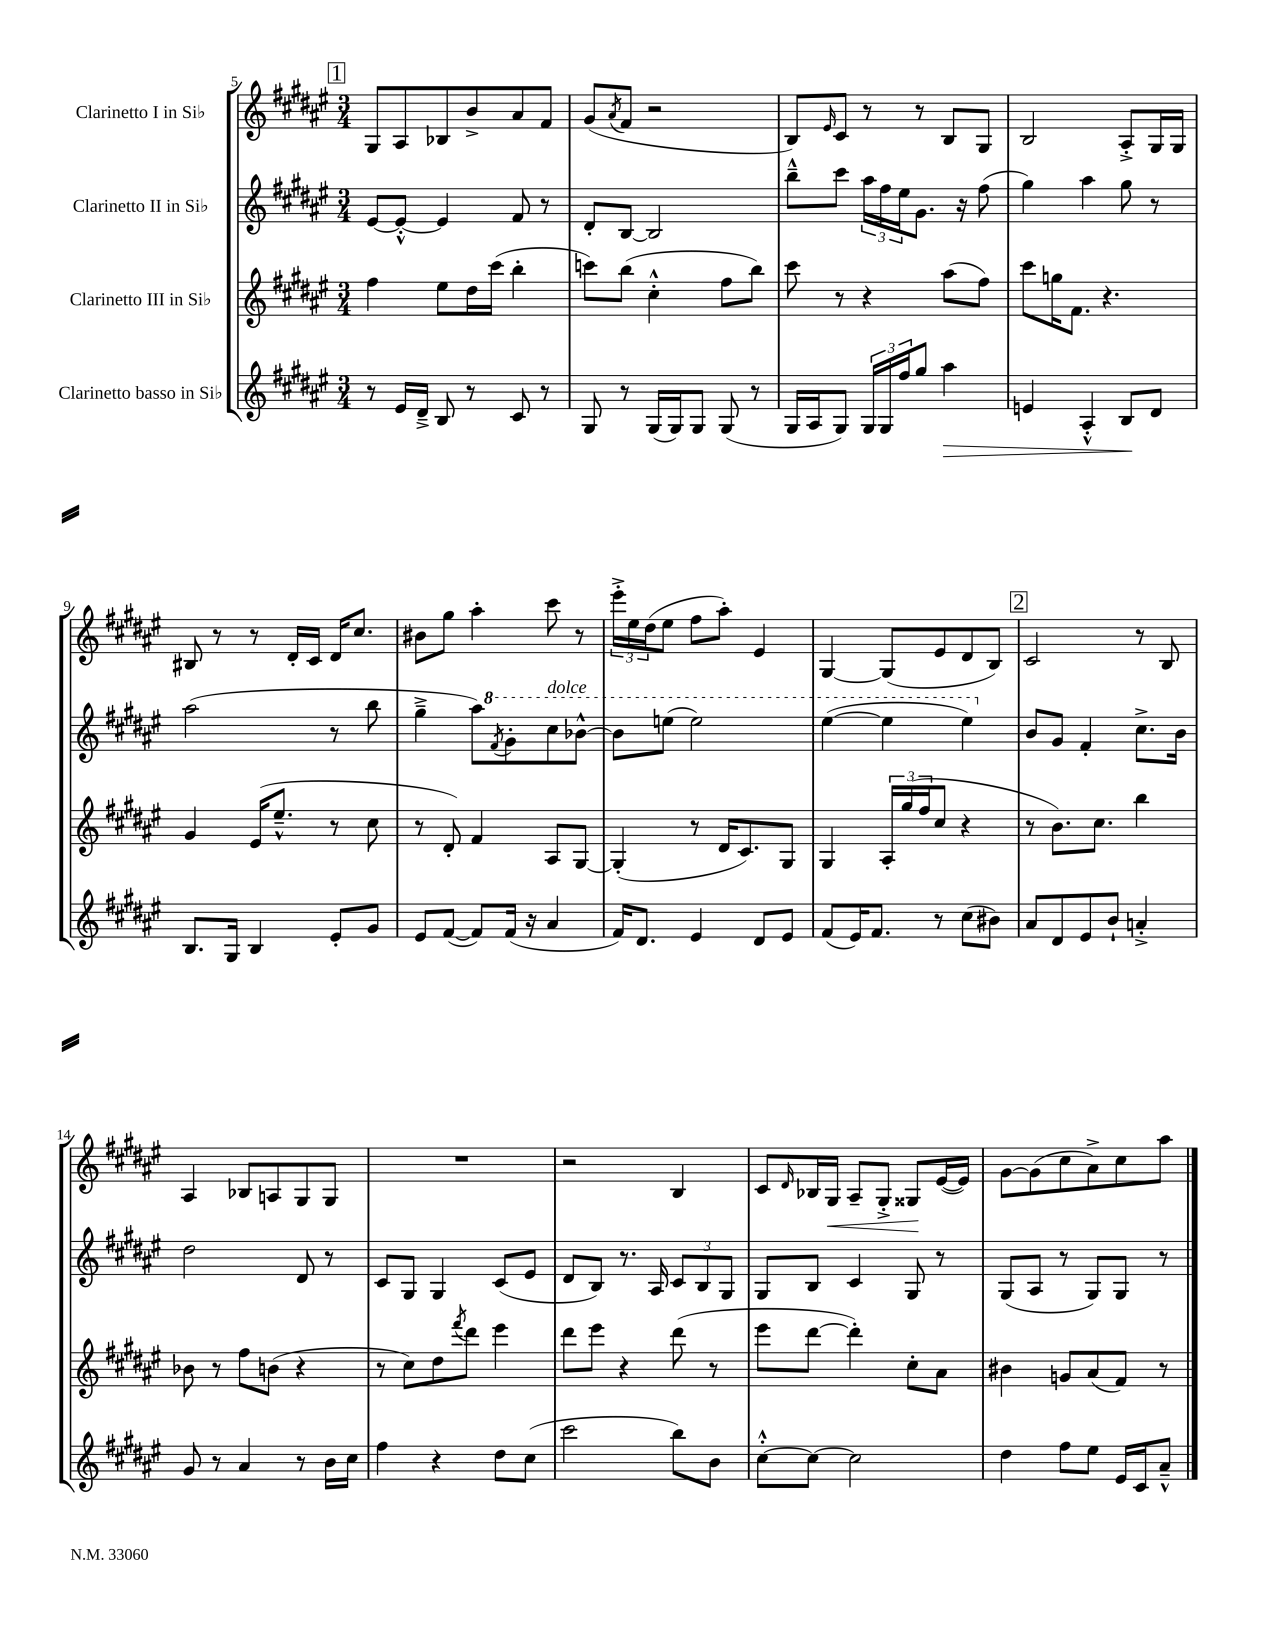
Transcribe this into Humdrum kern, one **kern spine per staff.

**kern	**kern	**kern	**kern
*staff4	*staff3	*staff2	*staff1
*clefG2	*clefG2	*clefG2	*clefG2
*k[f#c#g#d#a#e#]	*k[f#c#g#d#a#e#]	*k[f#c#g#d#a#e#]	*k[f#c#g#d#a#e#]
*M3/4	*M3/4	*M3/4	*M3/4
8r	4ff#	[8e#	8G#
16e#	.	8e#'^^_	8A#
16d#~^	.	.	.
8B	8ee#	4e#]	8B-
8r	16dd#	.	8b^
.	(16ccc#	.	.
8c#	4bb'	8f#	8a#
8r	.	8r	8f#
=	=	=	=
8G#	8ccc)	8d#'	(8g#
.	.	.	8qa#
8r	(8bb	[8B	8f#
(16G#	4cc#'^^	2B]	2r
16G#)	.	.	.
8G#	.	.	.
(8G#	8ff#	.	.
8r	8bb)	.	.
=	=	=	=
16G#	8ccc#	8bb~^^	8B)
16A#	.	.	.
.	.	.	16qqe#
8G#)	8r	8ccc#	8c#
24G#	4r	24aa#	8r
24G#	.	24ff#	.
24ff#	.	24ee#	.
8gg#	.	8.g#	8r
4aa#	(8aa#	.	8B
.	.	16r	.
.	8ff#)	(8ff#	8G#
=	=	=	=
4e	8ccc#	4gg#)	2B
.	16gg	.	.
.	8.f#	.	.
4A#'^^	.	4aa#	.
.	4.r	.	.
8B	.	8gg#	8A#'^
8d#	.	8r	16G#
.	.	.	16G#
=	=	=	=
8.B	4g#	(2aa#	8B#
.	.	.	8r
16G#	.	.	.
4B	(16e#	.	8r
.	8.ee#~^^	.	.
.	.	.	16d#'
.	.	.	16c#
8e#'	8r	8r	16d#
.	.	.	8.cc#
8g#	8cc#	8bb	.
=	=	=	=
8e#	8r	4gg#~^	8b#
([8f#	8d#')	.	8gg#
8f#])	4f#	8aa#)	4aa#'
.	.	8qff#	.
(16f#	.	8gg#'	.
16r	.	.	.
4a#	8A#	8ccc#	8ccc#
.	[8G#	[8bb-^^	8r
=	=	=	=
16f#)	(4G#']	8bb-]	24eee#'^
.	.	.	24ee#
8.d#	.	.	.
.	.	.	(24dd#
.	.	(8eee	8ee#
4e#	8r	2eee)	8ff#
.	16d#	.	8aa#')
.	8.c#)	.	.
8d#	.	.	4e#
8e#	8G#	.	.
=	=	=	=
(8f#	4G#	([4eee#	[4G#
16e#)	.	.	.
8.f#	.	.	.
.	24A#'	4eee#]	(8G#]
.	(24gg#	.	.
.	24ff#	.	.
8r	8cc#	.	8e#
(8cc#	4r	4eee#)	8d#
8b#)	.	.	8B)
=	=	=	=
8a#	8r	8b	2c#
8d#	8.b)	8g#	.
8e#	.	4f#'	.
.	8.cc#	.	.
8b`	.	.	.
4a'^	4bb	8.cc#^	8r
.	.	.	8B
.	.	16b	.
=	=	=	=
8g#	8b-	2dd#	4A#
8r	8r	.	.
4a#	8ff#	.	8B-
.	(8b	.	8A
8r	4r	8d#	8G#
16b	.	8r	8G#
16cc#	.	.	.
=	=	=	=
4ff#	8r	8c#	2.r
.	8cc#)	8G#	.
4r	8dd#	4G#	.
.	8qfff#	.	.
.	8ddd#	.	.
8dd#	4eee#	(8c#	.
(8cc#	.	8e#	.
=	=	=	=
2ccc#	8ddd#	8d#	2r
.	8eee#	8B)	.
.	4r	8.r	.
.	.	16A#	.
8bb)	(8ddd#	12c#	4B
.	.	12B	.
8b	8r	.	.
.	.	12G#	.
=	=	=	=
[8cc#'^^	8eee#	8G#	8c#
.	.	.	16qqd#
8cc#_	[8ddd#	8B	16B-
.	.	.	16G#
2cc#]	4ddd#'])	4c#	8A#~
.	.	.	8G#'^
.	8cc#'	8G#	8G##
.	8a#	8r	([16e#
.	.	.	16e#])
=	=	=	=
4dd#	4b#	(8G#	[8g#
.	.	8A#	(8g#]
8ff#	8g	8r	8cc#
8ee#	(8a#	8G#)	8a#^)
16e#	8f#)	8G#	8cc#
16c#	.	.	.
8a#~^^	8r	8r	8aa#
==	==	==	==
*-	*-	*-	*-
